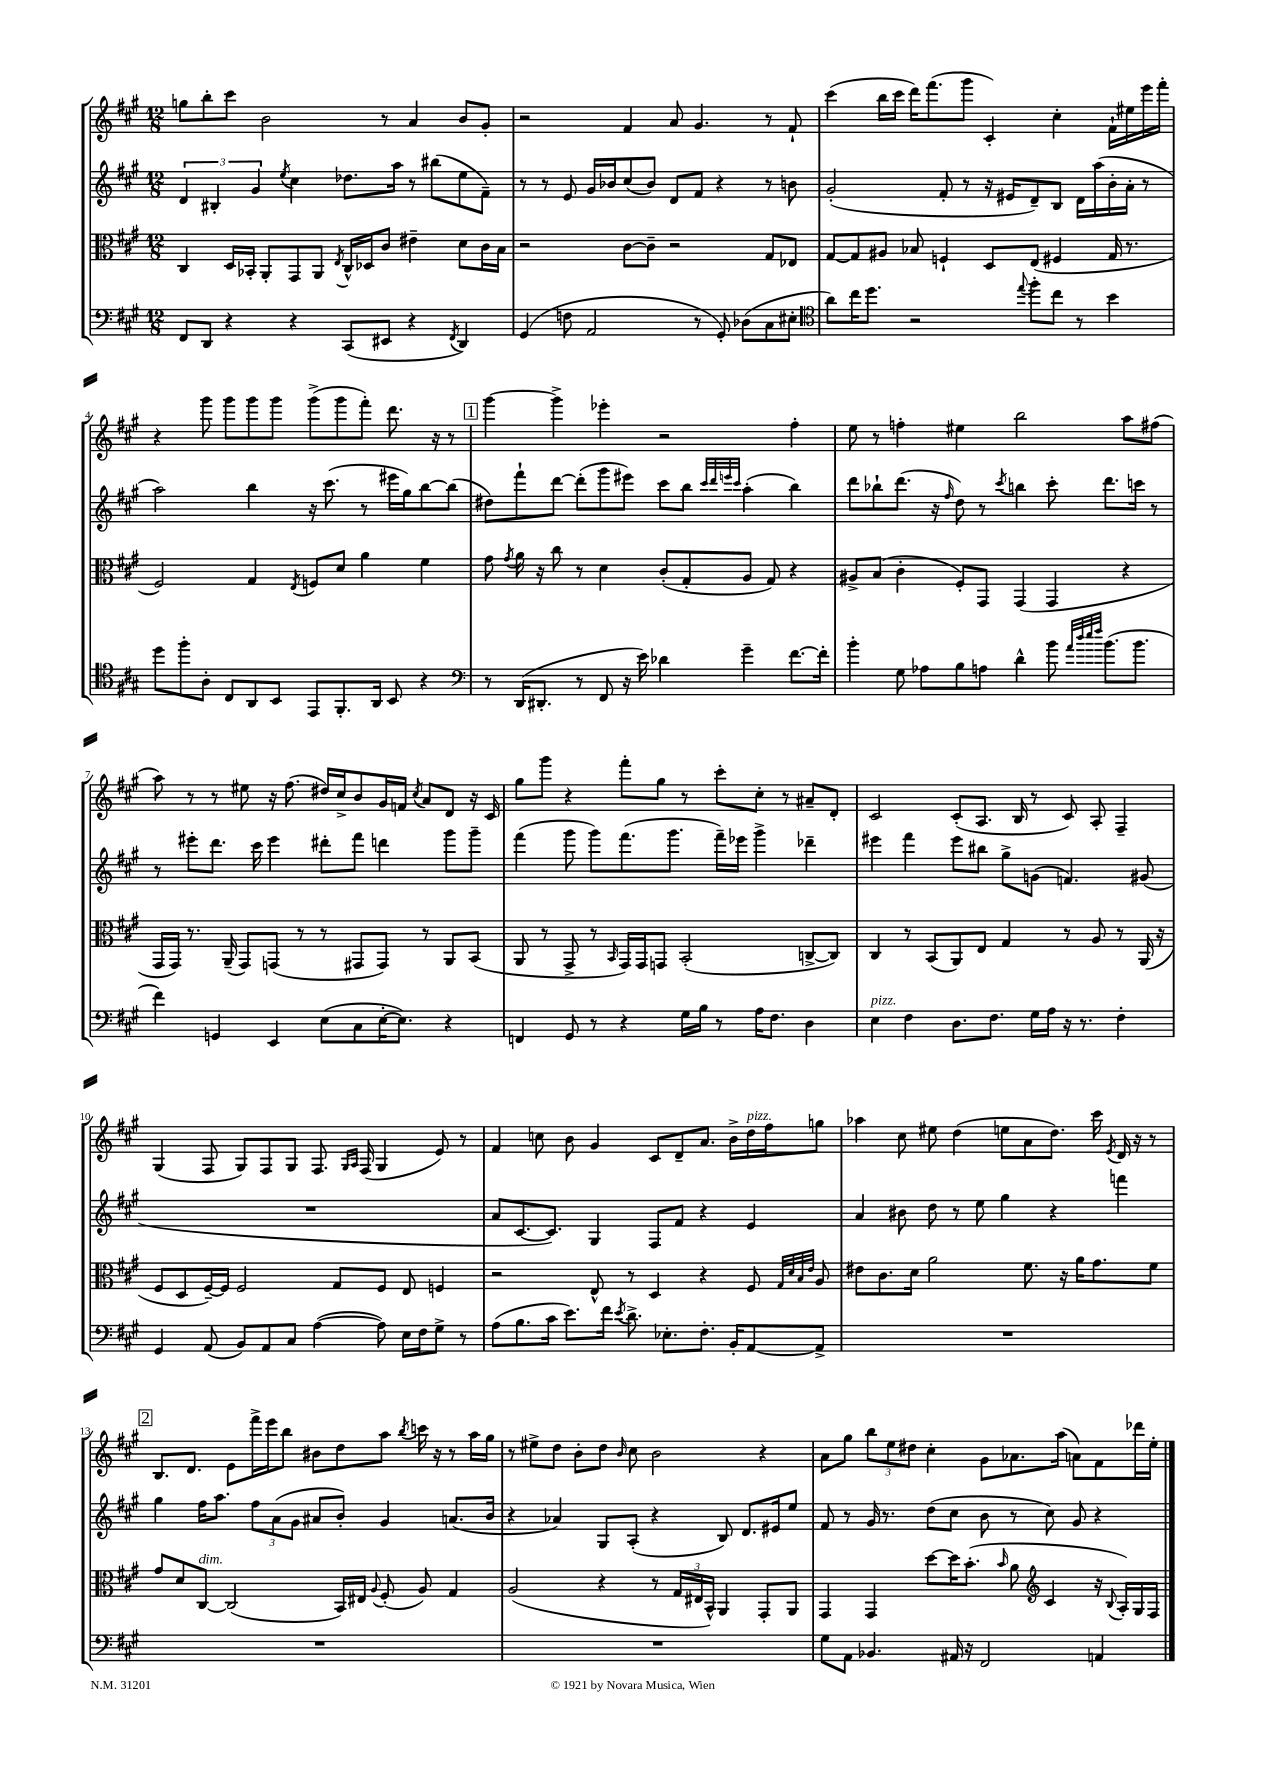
<<
\new StaffGroup <<
\new Staff = "s0" {
    \clef treble \key a \major \numericTimeSignature \time 12/8
    \autoBeamOff g''8[ b''8-. cis'''8] b'2 r8 a'4 b'8[ gis'8]-. |
    r2 fis'4 a'8 gis'4. r8 fis'8-! |
    cis'''4( b''16[ cis'''16] d'''16[) fis'''8.( gis'''8] cis'4-.) cis''4-. fis'16[-! eis''16 e'''16 fis'''16]-. |
    r4 gis'''8 gis'''8[ gis'''8 gis'''8] gis'''8[->( gis'''8 fis'''8]-.) d'''8. r16 r8 |
    \mark \markup { \box "1" } gis'''4~ gis'''4-> ees'''4-. r2 fis''4-. |
    e''8 r8 f''4-. eis''4 b''2 a''8[ fis''8]( |
    a''8) r8 r8 eis''8 r16 fis''8.( dis''16[) cis''16-> b'8 gis'16 f'16] \acciaccatura { cis''8 } a'8[ d'8] r16 cis'16 |
    gis''8[ gis'''8] r4 fis'''8[-. gis''8] r8 cis'''8[-. cis''8]-. r8 ais'8[-- d'8]-. |
    cis'2 cis'8[-.( a8.] b16 r8 cis'8) a8-. fis4-- |
    gis4( fis8 gis8[) fis8 gis8] fis8. \grace { gis16[ a16] } fis16( gis4 e'8) r8 |
    fis'4 c''8 b'8 gis'4 cis'8[ d'8-- a'8.] b'16[-> d''16^\markup { \italic "pizz." } fis''16 g''8] |
    aes''4 cis''8 eis''8 d''4( e''8[ a'8 d''8.]) cis'''16 \acciaccatura { e'8 } d'16 r16 r8 |
    \mark \markup { \box "2" } b8.[ d'8.] e'8[ fis'''16-> e'''16 b''8] bis'8[ d''8 a''8] \acciaccatura { b''8 } c'''16 r16 r8 a''16[ gis''16] |
    r8 eis''8[-> d''8] b'8[-. d''8] \grace { b'16 } cis''8 b'2 r4 |
    a'8[ gis''8] \tuplet 3/2 { b''8[ e''8 dis''8] } cis''4-. gis'8[ aes'8. a''16]( a'8[) fis'8 des'''16 e''16]-. \bar "|." |
}
\new Staff = "s1" {
    \clef treble \key a \major \numericTimeSignature \time 12/8
    \autoBeamOff \tuplet 3/2 { d'4 bis4-. gis'4 } \acciaccatura { e''8 } cis''4 des''8.[ a''16] r8 bis''8[( e''8 fis'8]--) |
    r8 r8 e'8 gis'16[ bes'16 cis''8( bes'8]) d'8[ fis'8] r4 r8 b'8 |
    gis'2-.( fis'8-. r8 r16 eis'16[ d'8--) b8] d'16[ a''16( b'16-. a'16]-. r8 |
    a''2) b''4 r16 cis'''8.( r8 eis'''16[ gis''16) b''8~ b''8]( |
    \mark \markup { \box "1" } dis''8[) fis'''8-! d'''8]~ d'''8[-.( gis'''8 eis'''8]) cis'''8[ b''8] \grace { cis'''32[ d'''32 e'''32 cis'''32] } a''4-.( b''4) |
    d'''8[ bes''8-! d'''8.]( r16 \grace { fis''16 } d''8) r8 \acciaccatura { cis'''8 } b''4 cis'''8-. d'''8.[ c'''16] r8 |
    r8 eis'''8[-. d'''8.] cis'''16 eis'''4 dis'''8[-. fis'''8] d'''4 gis'''8[ gis'''8]-- |
    fis'''4( gis'''8 gis'''8[) fis'''8.( gis'''8.] fis'''16[--) ees'''16] gis'''4-> des'''4-- |
    eis'''4 fis'''4 eis'''8[ bis''8] gis''8[-> g'8]( f'4.) gis'8( |
    R1. |
    a'8[ cis'8.~ cis'8.]) gis4 fis8[ fis'8] r4 e'4 |
    a'4 bis'8 d''8 r8 e''8 gis''4 r4 f'''4 |
    \mark \markup { \box "2" } gis''4 fis''16[ a''8.] \tuplet 3/2 { fis''8[ a'8( gis'8] } ais'8[ b'8]-.) gis'4 a'8.[( b'16] |
    r4 aes'4) gis8[ a8]-.( r4 b8) d'8.[ eis'16 e''8] |
    fis'8 r8 gis'16 r8. d''8[( cis''8] b'8 r8 cis''8) gis'8 r4 \bar "|." |
}
\new Staff = "s2" {
    \clef alto \key a \major \numericTimeSignature \time 12/8
    \autoBeamOff cis4 d16[ bes,16]-. a,8[-. gis,8 a,8] \acciaccatura { e8 } cis16[-^ des16 cis'8] eis'4-- d'8[ cis'16 b16] |
    r2 cis'8[~ cis'8]-- r2 gis8[ ees8] |
    gis8[~ gis8 ais8] bes8 f4-! d8[ e8]( fis4 gis16 r8. |
    fis2) gis4 \acciaccatura { e8 } f8[ d'8] a'4 fis'4 |
    \mark \markup { \box "1" } gis'8 \acciaccatura { gis'8 } a'16 r16 cis''8 r8 d'4 cis'8[-.( gis8-. a8] gis8) r4 |
    ais8[-> b8]( cis'4-. fis8[-.) gis,8] gis,4( gis,4 r4 |
    gis,16[ gis,16]) r8. a,16--( gis,8[) g,8]( r8 r8 gis,8[ gis,8]) r8 a,8[ b,8]( |
    a,8 r8 gis,8-> r8 \grace { b,16 } gis,16[) gis,16 g,8] b,2-.( c8[~-> c8]) |
    cis4 r8 b,8[( a,8) e8] gis4 r8 a8 r8 a,16( r16 |
    fis8[ d8 fis16~--) fis16] fis2 gis8[ fis8] e8 f4 |
    r2 e8-^ r8 d4 r4 fis8 \grace { gis32[ d'32 b32 e'32] } a8 |
    eis'8[ cis'8. d'16] a'2 fis'8. r16 a'16[ gis'8. fis'8] |
    \mark \markup { \box "2" } gis'8[ d'8 cis8]~^\markup { \italic "dim." } cis2( b,16[) eis16] \appoggiatura { a8 } fis8-.( a8) gis4 |
    a2( r4 r8 \tuplet 3/2 { gis16[ eis16 b,16]-^) } a,4 gis,8[-. a,8] |
    gis,4 gis,4 d''8[~ d''16 b'8.]-.( \grace { b'16 } a'8 \clef treble cis'4 r16 \appoggiatura { b8 } a16[-.) gis16 fis16] \bar "|." |
}
\new Staff = "s3" {
    \clef bass \key a \major \numericTimeSignature \time 12/8
    \autoBeamOff fis,8[ d,8] r4 r4 cis,8[( eis,8] r4 \acciaccatura { fis,8 } d,4) |
    gis,4( f8 a,2 r8 gis,8-.) des8[( cis8 eis8]-. |
    \clef tenor a'8[) cis''16 d''8.] r2 \appoggiatura { e''8 } fis''8[-. cis''8] r8 b'4 |
    d''8[ fis''8-. a8]-. cis8[ a,8 b,8] e,8[ fis,8.-. a,16] b,8 r4 |
    \mark \markup { \box "1" } \clef bass r8 d,16[( dis,8.]-. r8 fis,8 r16 e'16) des'4 gis'4-- fis'8.[~ fis'16]-. |
    b'4-. gis8 aes8[ b8 a8] d'4-^ b'8 \grace { a'32[ d''32 e''32 fis''32] } b'8.[( b'8.] |
    fis'4) g,4 e,4 e8[( cis8 e16~-. e8.]) r4 |
    f,4 gis,8 r8 r4 gis16[ b16] r8 a16[ fis8.] d4 |
    e4^\markup { \italic "pizz." } fis4 d8.[ fis8.] gis16[ a16] r16 r8. fis4-. |
    gis,4 a,8( b,8[) a,8 cis8] a4~( a8) e16[ fis16 gis8]-> r8 |
    a8[( b8. cis'16] e'8.[) fis'16] \acciaccatura { e'8 } d'8.-> ees8.[-. fis8.]-. b,16[-. a,8~ a,8]-> |
    R1. |
    \mark \markup { \box "2" } R1. |
    R1. |
    gis8[ a,8] bes,4. ais,16 r16 fis,2 a,4 \bar "|." |
}
>>
>>
